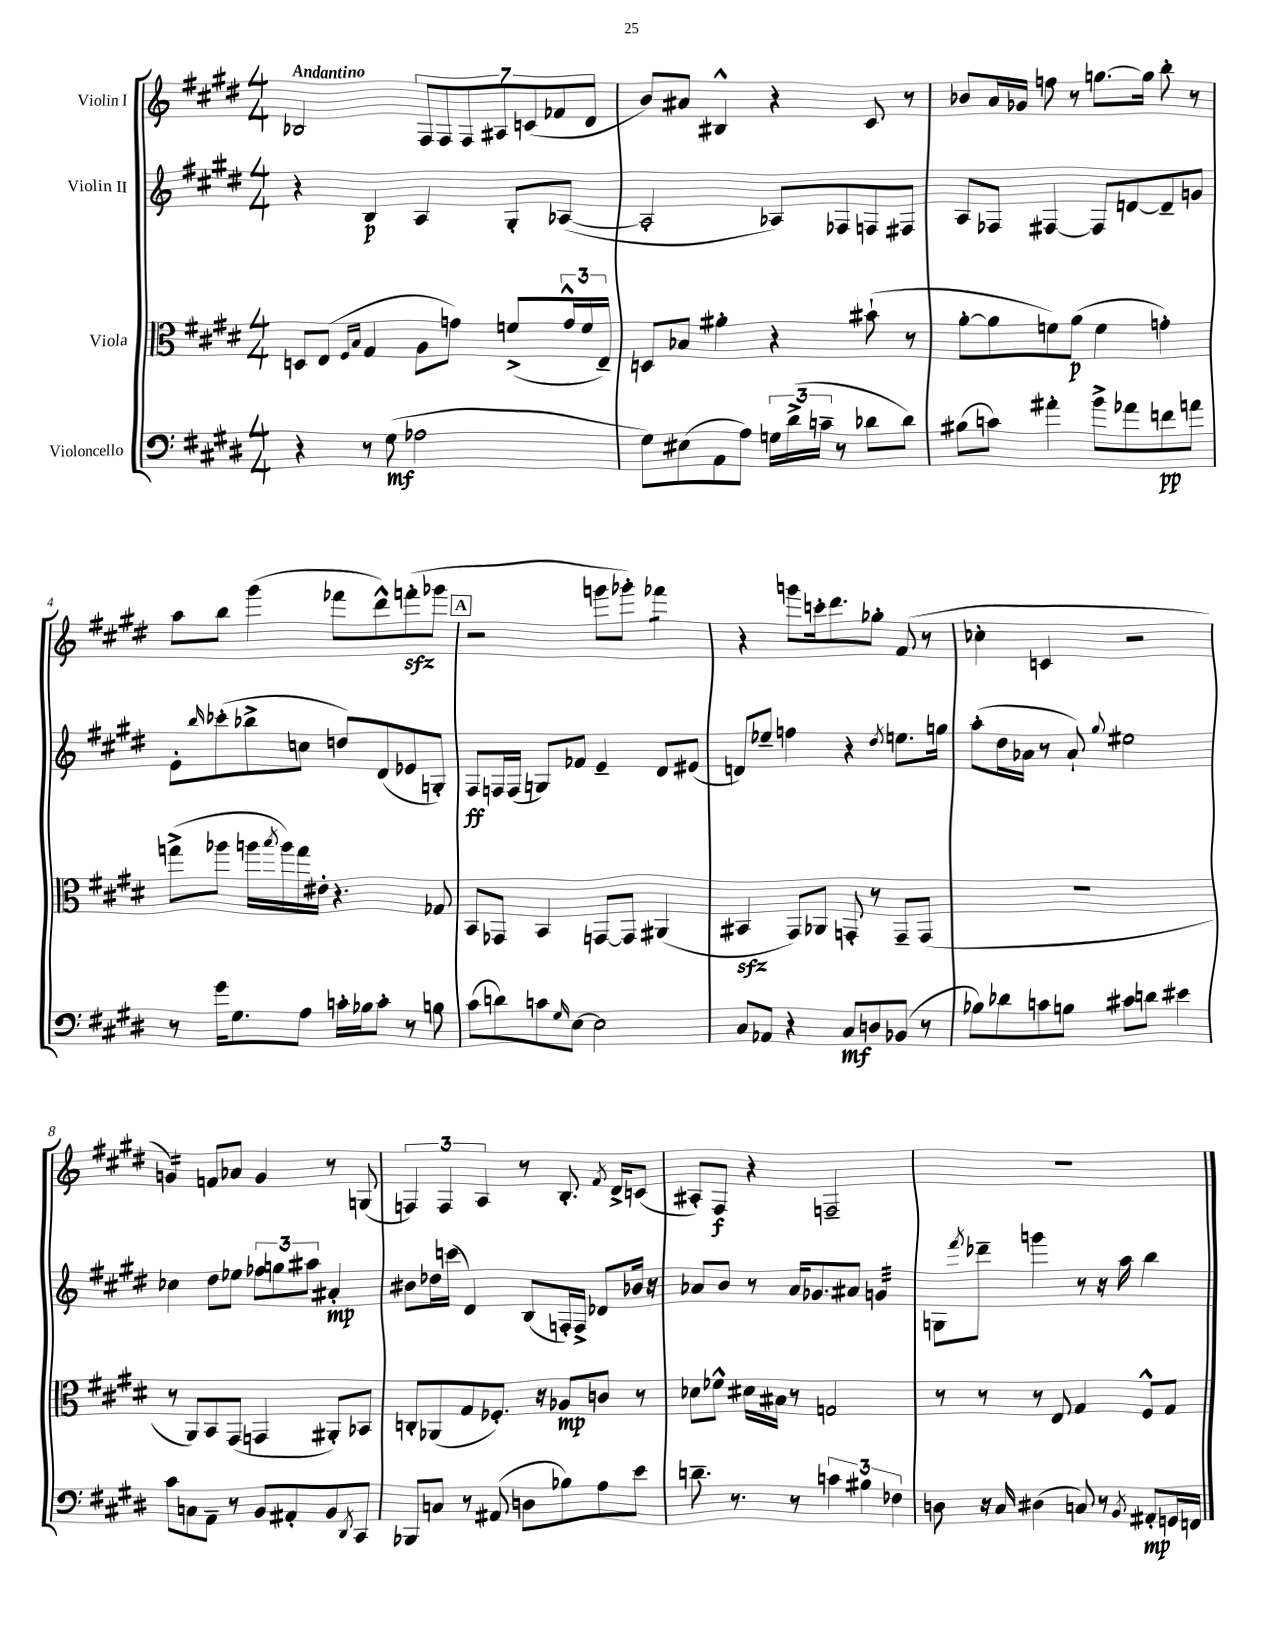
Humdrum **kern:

**kern	**kern	**kern	**kern
*staff4	*staff3	*staff2	*staff1
*clefF4	*clefC3	*clefG2	*clefG2
*k[f#c#g#d#]	*k[f#c#g#d#]	*k[f#c#g#d#]	*k[f#c#g#d#]
*M4/4	*M4/4	*M4/4	*M4/4
4r	8D	4r	2B-
.	(8E	.	.
.	16qqF#	.	.
.	16qqB	.	.
8r	4G#	4B	.
(8G#	.	.	.
2A-	8A	4A	14F#
.	.	.	14F#
.	8g)	.	.
.	.	.	14F#
.	.	.	14A#
.	(8f^	8G#'	.
.	.	.	(14c
.	.	.	14f-
.	24g^^	([8A-	.
.	24f	.	.
.	.	.	14d#
.	24E~)	.	.
=	=	=	=
8G#)	8D	2A-']	8b)
(8E#	8B-	.	8a#
8AA	4a#'	.	4B#^^
8A)	.	.	.
24G	4r	8A-)	4r
(24d#^	.	.	.
24c~	.	.	.
8r	.	8F-	.
8d-	(8b#`	8F	8c#
8d-)	8r	8F#	8r
=	=	=	=
(8B#	[8a'	8A	8b-
8c)	8a]	8F-	16a
.	.	.	16g-
4a#'	8f)	[4F#	8ff
.	(8a	.	8r
8b^	4f	8F#]	[8.gg
8a-	.	[8d	.
.	.	.	16gg]
8f	4g')	8d~]	8bb'
8a	.	8g	8r
=	=	=	=
8r	(8gg^	8e'	8aa
.	.	16qqbb	.
16g#	8aa-	(8ccc-'	8bb
8.G#	.	.	.
.	16aa	8bb-^	(4ggg#
.	8qbb	.	.
.	16aa)	.	.
8A	16gg	8cc	.
.	16e#'	.	.
16c'	4.r	8dd)	8fff-
16B-	.	.	.
8c'	.	(8d#	8ddd#^^)
8r	.	8e-	(8fff'
8B	8G-	8G')	8ggg-
=	=	=	=
(8c#	8BB	8F#	2r
8d)	8GG-	16F	.
.	.	(16F	.
8c	4BB	8G)	.
16qqG#	.	.	.
[8E	.	8f-	.
2E]	[8GG	4e~	8ggg
.	8GG]	.	8ggg-')
.	(4AA#	8d#	4fff-
.	.	(8e#	.
=	=	=	=
8C#	4BB#	8d)	4r
8AA-	.	8ee-~	.
4r	8GG#)	4ff	8ggg
.	8AA-	.	16ccc'
.	.	.	8.ddd#
8C#	8GG'	4r	.
8D	8r	.	8gg-'
.	.	8qdd#	.
(8BB-	8GG~	8.ee	(8f#
8r	(8GG	.	8r
.	.	16gg	.
=	=	=	=
8B-)	1r	(8aa'	4cc-'
8d-	.	16dd#	.
.	.	16a-	.
8c	.	8r	4c
8B	.	8a-`)	.
.	.	8qqgg#	.
8c#	.	2ee#	2r
8d	.	.	.
4e#	.	.	.
=	=	=	=
8c#	8r	4cc-	4g)
8C	8AA)	.	.
8AA~	8BB	8dd#	8f
8r	(8GG#	8ee-	8a-
8BB	4GG	12ff-	4g
.	.	12gg	.
8AA#'	.	.	.
.	.	12aa#	.
8BB	8AA#')	4a#'	8r
8qDD#	.	.	.
8CC#	8BB-	.	(8G
=	=	=	=
8BBB-	8C'	8b#	6F)
8C	(8AA-	16dd-	.
.	.	.	6F
.	.	(16ccc	.
8r	8G#	4d#)	.
.	.	.	6A
(8AA#	8.F-')	.	.
8D	.	(8B	8r
.	16r	.	.
8B-)	8A-	16F')	8.B'
.	.	16F^	.
8A	8c	8d-	.
.	.	.	8qf#
.	.	.	16d#^
8e	8r	16b-	(8c
.	.	16r	.
=	=	=	=
8.d~	8d-	8a-	8A#')
.	8f-^^	8b	8F#
8.r	.	.	.
.	16d#	8r	4r
.	16B#	.	.
8r	8r	16a-	.
.	.	8.g-	.
6c	2G	.	2F~
.	.	8a#	.
6B#	.	.	.
.	.	4g	.
6F-	.	.	.
=	=	=	=
8D	8r	8G	1r
.	.	8qfff#	.
16r	8r	8ddd-~	.
16C#	.	.	.
(4D#	8r	4ggg	.
.	8E	.	.
8C)	4G#	8r	.
8r	.	16r	.
.	.	16aa	.
8qBB	.	.	.
8AA#'	8F#^^	4bb	.
16GG	8G#	.	.
16FF	.	.	.
==	==	==	==
*-	*-	*-	*-
